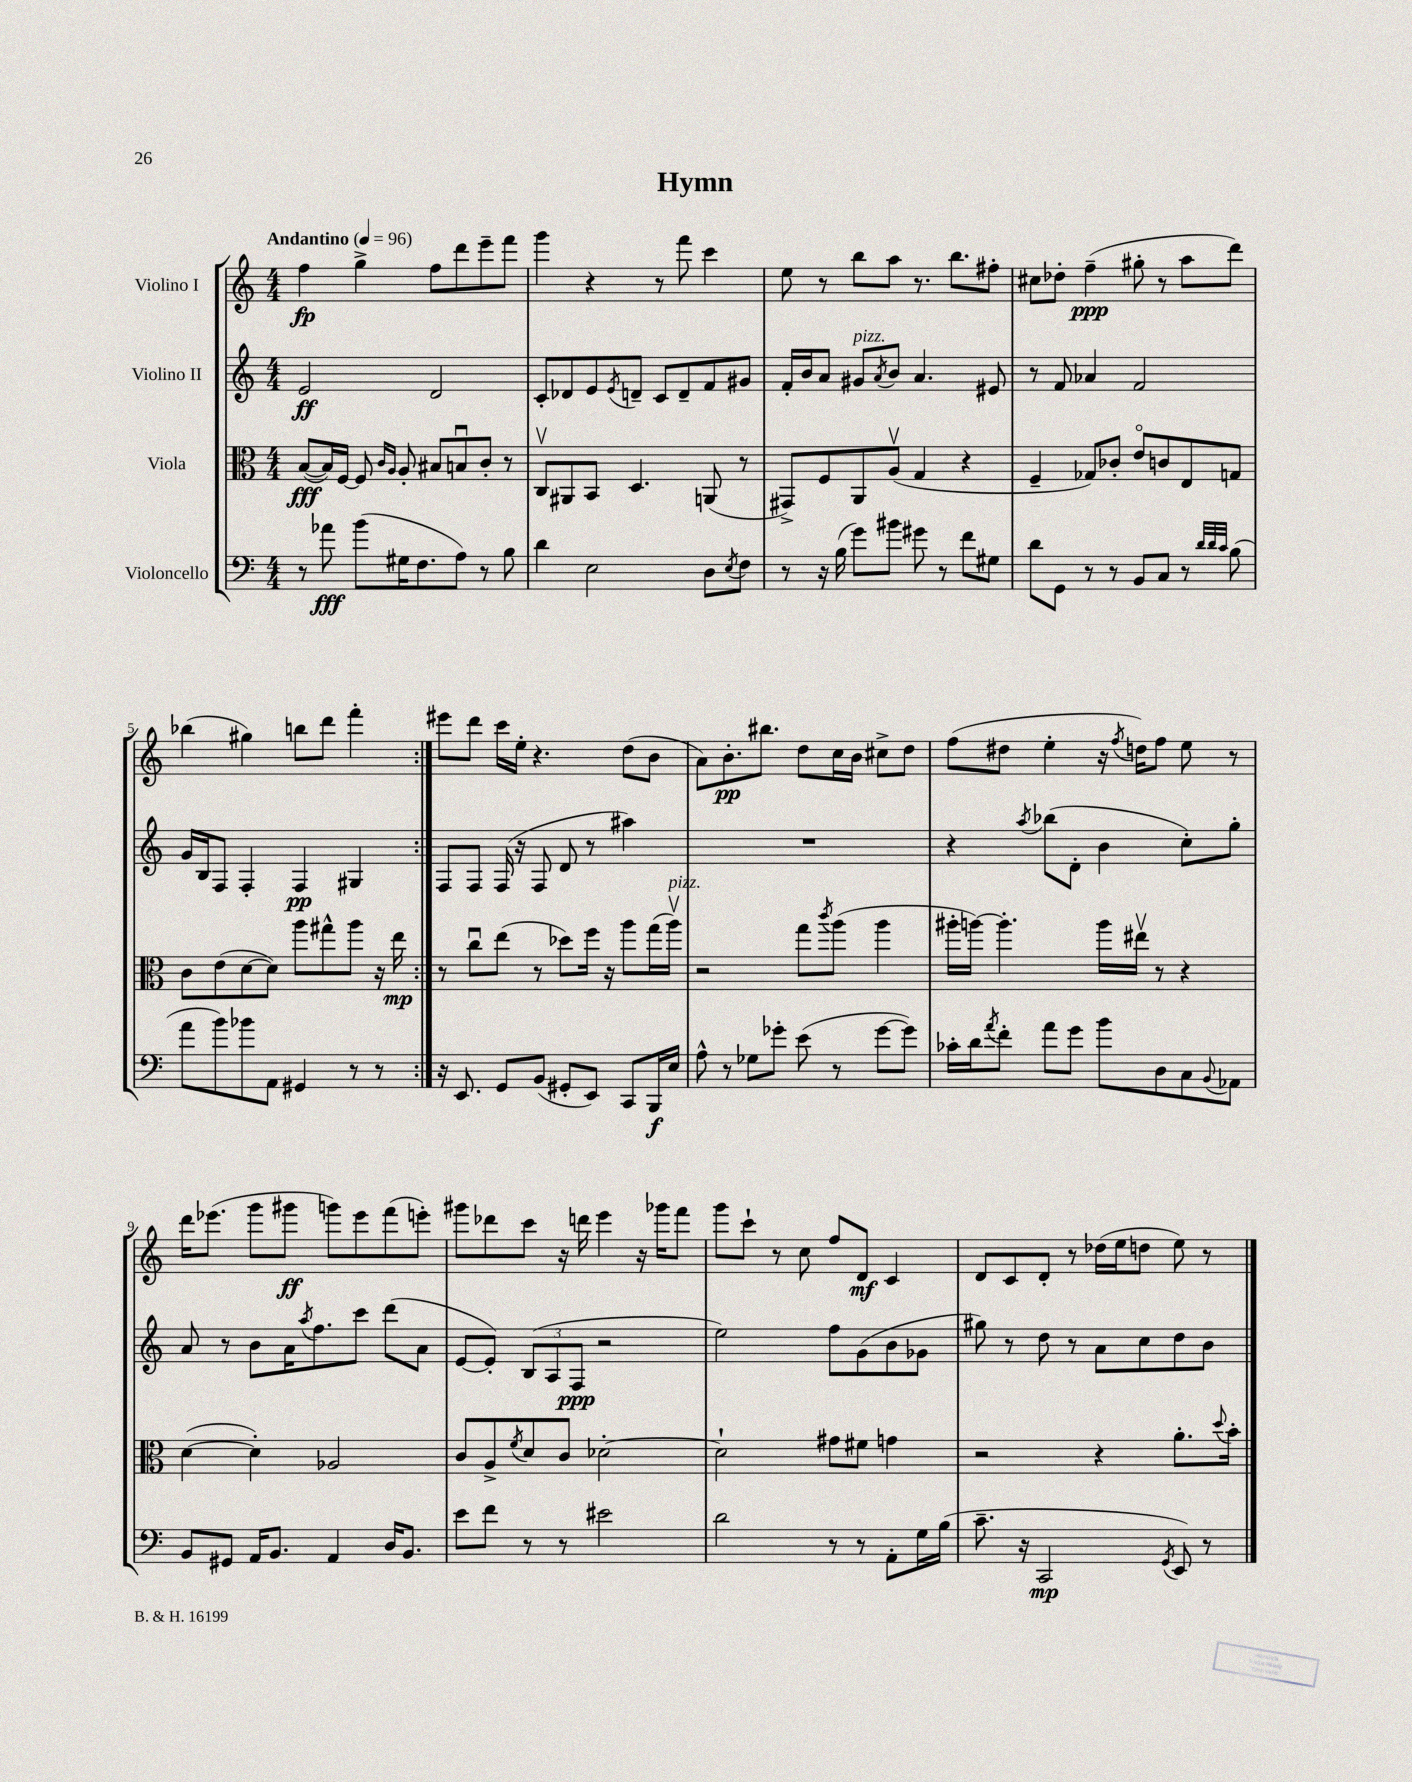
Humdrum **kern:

**kern	**dynam	**kern	**dynam	**kern	**dynam	**kern	**dynam
*part4	*part4	*part3	*part3	*part2	*part2	*part1	*part1
*staff4	*staff4	*staff3	*staff3	*staff2	*staff2	*staff1	*staff1
*I"Violoncello	*	*I"Viola	*	*I"Violino II	*	*I"Violino I	*
*clefF4	*	*clefC3	*	*clefG2	*	*clefG2	*
*k[]	*	*k[]	*	*k[]	*	*k[]	*
*M4/4	*	*M4/4	*	*M4/4	*	*M4/4	*
*MM96	*	*MM96	*	*MM96	*	*MM96	*
=1	=1	=1	=1	=1	=1	=1	=1
!	!	!	!	!	!	!LO:TX:a:B:t=Andantino	!
8r	.	([8B/L	fff	2e/	ff	4ff\	fp
8a-X\	fff	16B/L])	.	.	.	.	.
.	.	[16F/JJ	.	.	.	.	.
(8b\L	.	8F/]	.	.	.	4gg^\	.
.	.	16qqc/LL	.	.	.	.	.
.	.	16qqA/JJ	.	.	.	.	.
16G#X\K	.	8A'/	.	.	.	.	.
8.F\	.	.	.	.	.	.	.
.	.	8B#X/L	.	2d/	.	8ff\L	.
8A\J)	.	8Bnu/	.	.	.	8ddd\	.
8r	.	8c'/J	.	.	.	8eee~\	.
8B\	.	8r	.	.	.	8fff\J	.
=2	=2	=2	=2	=2	=2	=2	=2
4d\	.	8Cv/L	.	8c'/L	.	4ggg\	.
.	.	8AA#X/	.	8d-X/	.	.	.
2E\	.	8BB/J	.	8e/	.	4r	.
.	.	.	.	8qe/	.	.	.
.	.	4.D/	.	8dn~/J	.	.	.
.	.	.	.	8c/L	.	8r	.
.	.	.	.	8d~/	.	8fff\	.
8D\L	.	(8AAn/	.	8f/	.	4ccc\	.
8qE/	.	.	.	.	.	.	.
8F\J	.	8r	.	8g#X/J	.	.	.
=3	=3	=3	=3	=3	=3	=3	=3
8r	.	8GG#X^/L)	.	16f'/LL	.	8ee\	.
.	.	.	.	16b/J	.	.	.
16r	.	8F/	.	8a/J	.	8r	.
(16B\	.	.	.	.	.	.	.
!	!	!	!	!LO:TX:a:i:t=pizz.	!	!	!
8g\L)	.	8AA/	.	8g#X/L	.	8bb\L	.
.	.	.	.	8qa/	.	.	.
8b#X\J	.	(8Av/J	.	8b/J	.	8aa\J	.
8g#X\	.	4G/	.	4.a/	.	8.r	.
8r	.	.	.	.	.	.	.
.	.	.	.	.	.	8.bb\L	.
8f\L	.	4r	.	.	.	.	.
8G#X\J	.	.	.	8e#X/	.	8ff#X'\J	.
=4	=4	=4	=4	=4	=4	=4	=4
8d\L	.	4F~/	.	8r	.	8cc#X\L	.
8GG\J	.	.	.	8f/	.	8dd-X'\J	.
8r	.	8G-X/L)	.	4a-X/	.	(4ff~\	ppp
8r	.	8c-X'/J	.	.	.	.	.
8BB/L	.	8e/L	.	2f/	.	8gg#X'\	.
8C/J	.	8cn/	.	.	.	8r	.
8r	.	8E/	.	.	.	8aa\L	.
32qqd/LLL	.	.	.	.	.	.	.
32qqd/	.	.	.	.	.	.	.
32qqc/JJJ	.	.	.	.	.	.	.
(8B\	.	8Gn/J	.	.	.	8ddd\J)	.
!!LO:LB:g=z
=5	=5	=5	=5	=5	=5	=5	=5
8a\L	.	8c\L	.	16g/LL	.	(4bb-X\	.
.	.	.	.	16B/J	.	.	.
8b\)	.	(8e\	.	8F/J	.	.	.
8b-X\	.	[8d\	.	4F'/	.	4gg#X\)	.
8AA\J	.	8d\J])	.	.	.	.	.
4GG#X/	.	8aa\L	.	4F/	pp	8bbn\L	.
.	.	8gg#X^^\	.	.	.	8ddd\J	.
8r	.	8aa\J	.	4G#X/	.	4fff'\	.
8r	.	16r	.	.	.	.	.
.	.	16ee\	mp	.	.	.	.
=6:|!	=6:|!	=6:|!	=6:|!	=6:|!	=6:|!	=6:|!	=6:|!
16r	.	8r	.	8F/L	.	8eee#X\L	.
8.EE/	.	.	.	.	.	.	.
.	.	8ccu\L	.	8F/J	.	8ddd\J	.
8GG/L	.	(8ee\J	.	(16F/	.	16ccc\LL	.
.	.	.	.	16r	.	16ee'\JJ	.
(8BB/J	.	8r	.	8F/	.	4.r	.
8GG#X'/L	.	8dd-X\L)	.	8d/	.	.	.
8EE/J)	.	16ff\Jk	.	8r	.	.	.
.	.	16r	.	.	.	.	.
8CC/L	.	8aa\L	.	4aa#X\)	.	(8dd\L	.
16BBB/L	f	(16gg\L	.	.	.	8b\J	.
!	!	!LO:TX:a:i:t=pizz.	!	!	!	!	!
16E/JJ	.	16aav\JJ)	.	.	.	.	.
=7	=7	=7	=7	=7	=7	=7	=7
8A^^\	.	2r	.	1r	.	8a\L)	.
8r	.	.	.	.	.	8.b'\	pp
8G-X\L	.	.	.	.	.	.	.
.	.	.	.	.	.	8.bb#X\J	.
8g-X'\J	.	.	.	.	.	.	.
(8e\	.	8gg\L	.	.	.	8dd\L	.
.	.	8qccc/	.	.	.	.	.
8r	.	(8aa\J	.	.	.	16cc\L	.
.	.	.	.	.	.	16b\JJ	.
[8g-\L	.	4aa\	.	.	.	8cc#X^\L	.
8g-\J])	.	.	.	.	.	8dd\J	.
=8	=8	=8	=8	=8	=8	=8	=8
16c-X'\LL	.	16aa#X'\LL	.	4r	.	(8ff\L	.
16d\J	.	[16aan\JJ)	.	.	.	.	.
8qa/	.	.	.	.	.	.	.
8f'\J	.	4.aa'\]	.	.	.	8dd#X\J	.
.	.	.	.	8qaa/	.	.	.
8a\L	.	.	.	(8bb-X\L	.	4ee'\	.
8g\J	.	.	.	8d'\J	.	.	.
8b\L	.	16aa\LL	.	4b\	.	16r	.
.	.	.	.	.	.	8qff/	.
.	.	16ee#Xv\JJ	.	.	.	16ddn\KL)	.
8D\	.	8r	.	.	.	8ff\J	.
8C\	.	4r	.	8cc'\L)	.	8ee\	.
8qqBB/	.	.	.	.	.	.	.
8AA-X\J	.	.	.	8gg'\J	.	8r	.
!!LO:LB:g=z
=9	=9	=9	=9	=9	=9	=9	=9
8BB/L	.	([4d\	.	8a/	.	16ddd\KL	.
.	.	.	.	.	.	(8.eee-X\J	.
8GG#X/J	.	.	.	8r	.	.	.
16AA/KL	.	4d'\])	.	8b\L	.	8ggg\L	.
8.BB/J	.	.	.	.	.	.	.
.	.	.	.	16a\K	.	8ggg#X\J	ff
.	.	.	.	8qaa/	.	.	.
.	.	.	.	8.ff\	.	.	.
4AA/	.	2A-X/	.	.	.	8gggn\L)	.
.	.	.	.	8ccc\J	.	8eee-\	.
16D/KL	.	.	.	(8ddd\L	.	(8fff\	.
8.BB/J	.	.	.	.	.	.	.
.	.	.	.	8a\J	.	8eeen'\J)	.
=10	=10	=10	=10	=10	=10	=10	=10
8e\L	.	8c/L	.	[8e/L	.	8ggg#X\L	.
8f\J	.	8A^/	.	8e'/J])	.	8ddd-X\	.
.	.	8qf/	.	.	.	.	.
8r	.	8d/	.	(12B/L	.	8ccc\J	.
.	.	.	.	12A/	.	.	.
8r	.	8c/J	.	.	.	16r	.
.	.	.	.	12F/J	ppp	.	.
.	.	.	.	.	.	16dddn\	.
2e#X\	.	[2d-X'\	.	2r	.	4eee\	.
.	.	.	.	.	.	16r	.
.	.	.	.	.	.	16ggg-X\KL	.
.	.	.	.	.	.	8fff\J	.
=11	=11	=11	=11	=11	=11	=11	=11
2d\	.	2d-`\]	.	2ee\)	.	8ggg\L	.
.	.	.	.	.	.	8ccc`\J	.
.	.	.	.	.	.	8r	.
.	.	.	.	.	.	8cc\	.
8r	.	8g#X\L	.	8ff\L	.	8ff/L	.
8r	.	8f#X\J	.	(8g\	.	8d/J	mf
8AA'\L	.	4gn\	.	8b\	.	4c/	.
16G\L	.	.	.	8g-X\J	.	.	.
(16B\JJ	.	.	.	.	.	.	.
=12	=12	=12	=12	=12	=12	=12	=12
8.c~\	.	2r	.	8gg#X\)	.	8d/L	.
.	.	.	.	8r	.	8c/	.
16r	.	.	.	.	.	.	.
2CC/	mp	.	.	8dd\	.	8d'/J	.
.	.	.	.	8r	.	8r	.
.	.	4r	.	8a\L	.	(16dd-X\LL	.
.	.	.	.	.	.	16ee\J	.
.	.	.	.	8cc\	.	8ddn\J	.
8qGG/	.	.	.	.	.	.	.
8EE/)	.	8.a'\L	.	8dd\	.	8ee\)	.
8r	.	.	.	8b\J	.	8r	.
.	.	8qqdd/	.	.	.	.	.
.	.	16b'\Jk	.	.	.	.	.
==	==	==	==	==	==	==	==
*-	*-	*-	*-	*-	*-	*-	*-
